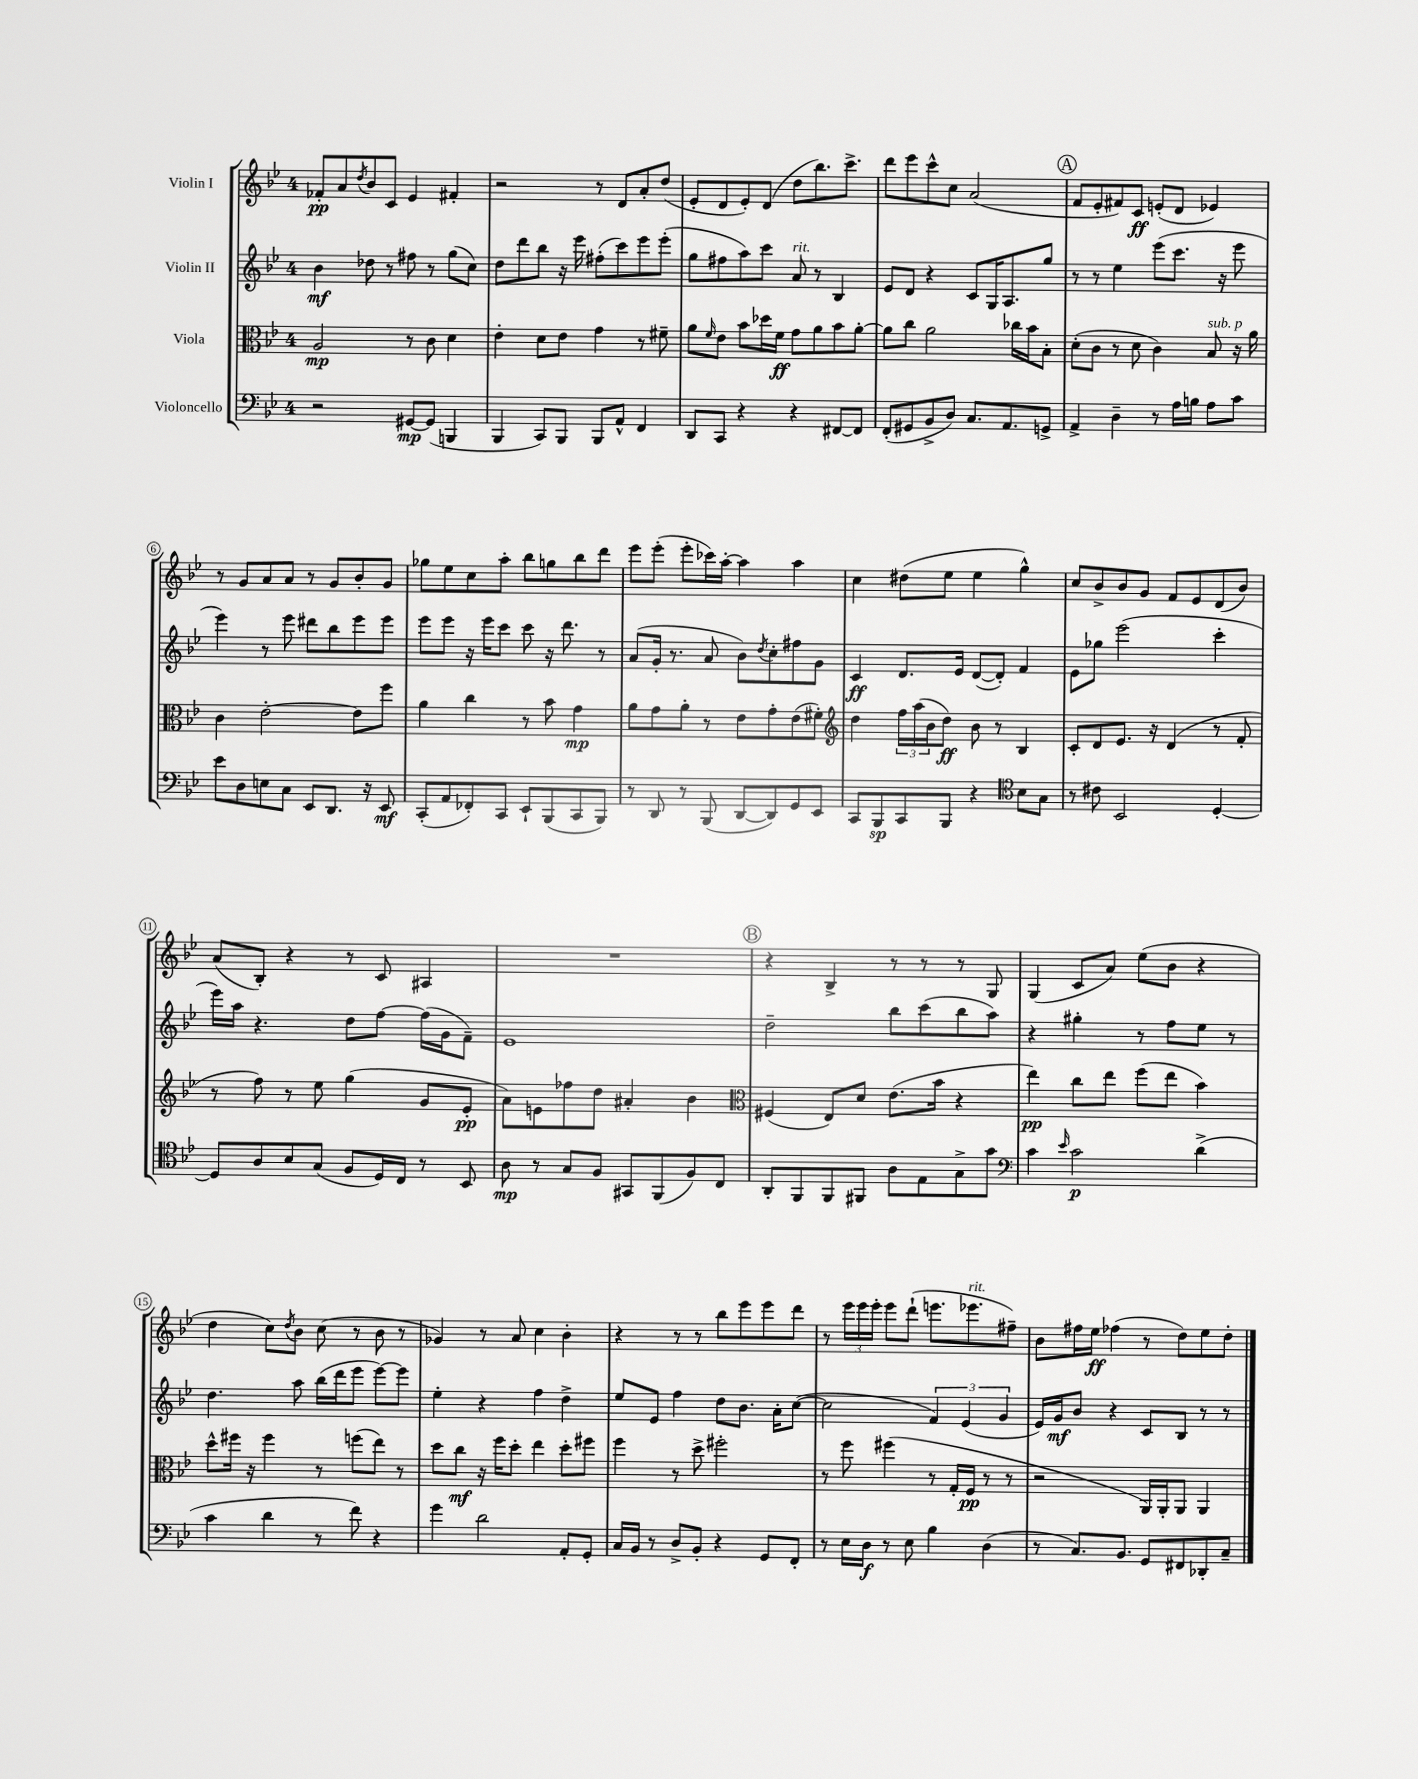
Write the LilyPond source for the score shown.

<<
\new StaffGroup <<
\new Staff = "s0" \with { instrumentName = "Violin I" } {
    \clef treble \key bes \major \once \override Staff.TimeSignature.style = #'single-digit \time 4/4
    fes'8-.\pp a'8 \acciaccatura { d''8 } bes'8 c'8 ees'4 fis'4-. |
    r2 r8 d'8 a'8-. d''8( |
    ees'8-. d'8 ees'8-.) d'8( d''8 bes''8.) c'''8.-> |
    d'''8 ees'''8 c'''8-^ c''8 a'2( |
    \mark \markup { \circle "A" } f'8 ees'8-. fis'8) c'8\ff e'8-.( d'8 ees'4) |
    r8 g'8 a'8 a'8 r8 g'8 bes'8-. g'8 |
    ges''8 ees''8 c''8 a''8-. bes''8 g''8 bes''8 d'''8 |
    ees'''8 ees'''8-.( ees'''8-. ces'''16) a''16~-. a''4 a''4 |
    c''4 dis''8( ees''8 ees''4 g''4-^) |
    c''8 bes'8-> bes'8 g'8 f'8 ees'8 d'8( bes'8) |
    a'8( bes8-.) r4 r8 c'8 ais4 |
    R1 |
    \mark \markup { \circle "B" } r4 bes4-> r8 r8 r8 g8 |
    g4( c'8 a'8) ees''8( bes'8 r4 |
    d''4 c''8) \acciaccatura { d''8 } bes'8 c''8( r8 bes'8 r8 |
    ges'4) r8 a'8 c''4 bes'4-. |
    r4 r8 r8 bes''8 ees'''8 ees'''8 d'''8 |
    r8 \tuplet 3/2 { ees'''16 ees'''16 ees'''16-. } ees'''8 d'''8-!( e'''8. ees'''8.^\markup { \italic "rit." } fis''8--) |
    bes'8 fis''16 ees''16\ff fes''4( r8 d''8) ees''8 d''8-. \bar "|." |
}
\new Staff = "s1" \with { instrumentName = "Violin II" } {
    \clef treble \key bes \major \once \override Staff.TimeSignature.style = #'single-digit \time 4/4
    bes'4\mf des''8 r8 fis''8 r8 g''8( c''8) |
    d''8 d'''8 bes''8 r16 ees'''16 fis''8-.( c'''8) ees'''8 ees'''8-.( |
    g''8 fis''8 a''8) c'''8 a'8^\markup { \italic "rit." } r8 bes4 |
    ees'8 d'8 r4 c'8 g16 a8. g''8 |
    \mark \markup { \circle "A" } r8 r8 ees''4 ees'''8( c'''8. r16 ees'''8 |
    ees'''4) r8 ees'''8 dis'''8 bes''8 ees'''8 ees'''8 |
    ees'''8 ees'''8 r16 ees'''16 c'''8 c'''8 r16 d'''8. r8 |
    a'8( g'16-. r8. a'8 bes'8) \acciaccatura { d''8 } c''8-. fis''8 g'8 |
    c'4\ff d'8. ees'16 d'8~( d'8-.) f'4 |
    ees'8 ges''8 ees'''2( c'''4-. |
    ees'''16) a''16 r4. d''8 f''8~ f''16( g'16 f'8--) |
    ees'1 |
    \mark \markup { \circle "B" } d''2-- bes''8 c'''8( bes''8 a''8) |
    r4 gis''4-. r8 f''8 ees''8 r8 |
    d''4. a''8 bes''16( d'''16 ees'''8 ees'''8~) ees'''8 |
    ees''4-. r4 f''4 d''4-> |
    ees''8 ees'8 f''4 d''8 bes'8. a'16-. c''8~( |
    c''2 \tuplet 3/2 { f'4) ees'4( g'4 } |
    ees'16) g'16\mf bes'8 r4 c'8 bes8 r8 r8 \bar "|." |
}
\new Staff = "s2" \with { instrumentName = "Viola" } {
    \clef alto \key bes \major \once \override Staff.TimeSignature.style = #'single-digit \time 4/4
    a2\mp r8 c'8 d'4 |
    ees'4-. d'8 ees'8 g'4 r8 fis'8-- |
    a'8 \grace { f'16 } ees'8 bes'8 des''16 f'16\ff g'8 a'8 bes'8 a'8~-. |
    a'8 c''8 a'2 ces''16 bes'16 bes8-. |
    \mark \markup { \circle "A" } d'8-.( c'8 r8 d'8 c'4) bes8^\markup { \italic "sub. p" } r16 a'16 |
    c'4 ees'2~-. ees'8 f''8 |
    a'4 c''4 r8 bes'8 g'4\mp |
    a'8 g'8 a'8-. r8 ees'8 g'8-. ees'8( fis'8-.) |
    \clef treble d''4 \tuplet 3/2 { f''16 a''16( bes'16 } d''8\ff) bes'8 r8 bes4 |
    c'8-. d'8 ees'8. r16 d'4( r8 f'8-. |
    r8 f''8) r8 ees''8 g''4( g'8 ees'8-.\pp |
    a'8) e'8 fes''8 d''8 ais'4-. bes'4 |
    \mark \markup { \circle "B" } \clef alto fis4( ees8) d'8 ees'8.( bes'16 r4 |
    ees''4\pp) c''8 ees''8 f''8( ees''8 bes'4) |
    d''8-^ fis''16 r16 fis''4 r8 f''8( ees''8) r8 |
    d''8 c''8\mf r16 f''16 d''8-. ees''4 d''8-. fis''8 |
    f''4 r8 d''8-> fis''2-. |
    r8 f''8 fis''4( r8 g16-. f16\pp r8 r8 |
    r2 a,16) a,16-. a,8 a,4 \bar "|." |
}
\new Staff = "s3" \with { instrumentName = "Violoncello" } {
    \clef bass \key bes \major \once \override Staff.TimeSignature.style = #'single-digit \time 4/4
    r2 gis,8~\mp gis,8( b,,4 |
    bes,,4 c,8) bes,,8 bes,,8 a,8-^ f,4 |
    d,8 c,8 r4 r4 fis,8~ fis,8 |
    f,8-.( gis,8 bes,8-> d8) c8. a,8. g,8-> |
    \mark \markup { \circle "A" } a,4-> d4-- r8 a16 b16 a8 c'8 |
    ees'8 d8 e8 c8 ees,8 d,8. r16 ees,8\mf |
    c,8-.( a,8 fes,8-.) c,8 ees,8-! bes,,8( c,8 bes,,8) |
    r8 d,8 r8 bes,,8( d,8~ d,8) g,8 ees,8 |
    c,8 bes,,8\sp c,8 bes,,8 r4 \clef tenor bes8 g8 |
    r8 cis'8 bes,2 d4~-. |
    d8 a8 bes8 g8( f8 d16) c16 r8 bes,8 |
    a8\mp r8 g8 f8 gis,8 f,8( f8) c8 |
    \mark \markup { \circle "B" } a,8-. f,8 f,8 fis,8 a8 ees8 g8-> g'8 |
    \clef bass c'4 \grace { ees'16 } c'2\p d'4->( |
    c'4 d'4 r8 f'8) r4 |
    g'4 d'2 a,8-. g,8-. |
    c16 bes,16 r8 d8-> bes,8-. r4 g,8 f,8-. |
    r8 ees16 d16\f r8 ees8 bes4 d4( |
    r8 c8.) bes,8. g,8 fis,8 des,8-. c8-- \bar "|." |
}
>>
>>
\layout { \context { \Score \override BarNumber.stencil = #(make-stencil-circler 0.1 0.3 ly:text-interface::print) } }
